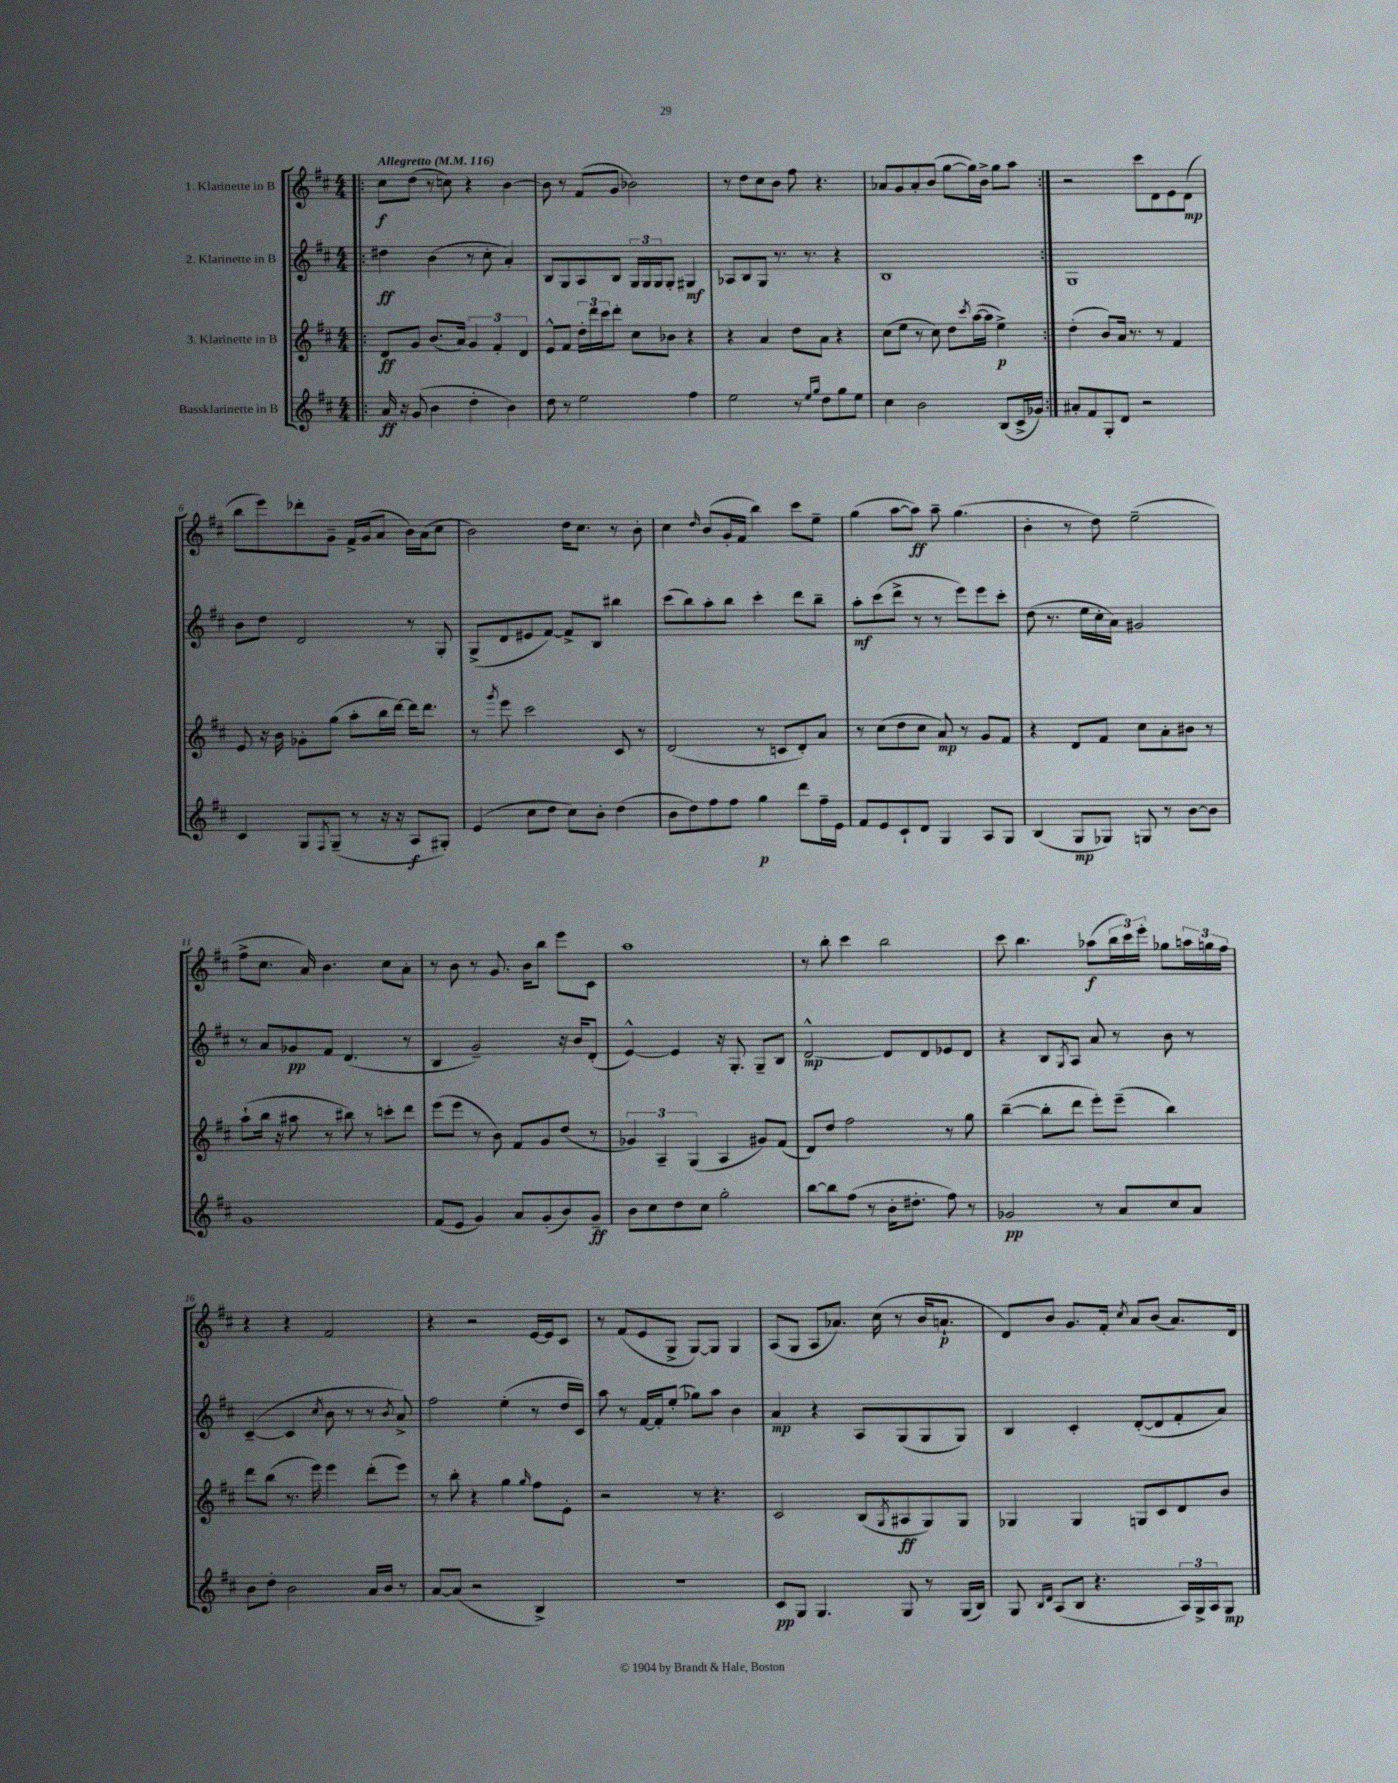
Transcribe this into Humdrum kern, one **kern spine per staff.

**kern	**kern	**kern	**kern
*staff4	*staff3	*staff2	*staff1
*clefG2	*clefG2	*clefG2	*clefG2
*k[f#c#]	*k[f#c#]	*k[f#c#]	*k[f#c#]
*M4/4	*M4/4	*M4/4	*M4/4
*MM116	*MM116	*MM116	*MM116
=!|:	=!|:	=!|:	=!|:
16a	8d	4dd#	8cc#
16r	.	.	.
(8g	8g	.	(8dd
4b	(8.b	(4b	8r
.	.	.	8cc)
.	16a)	.	.
4dd'	6g	8r	4r
.	.	8cc#'	.
.	6f#'	.	.
4b)	.	4a')	[4b
.	6d	.	.
=	=	=	=
8dd	8e^^	8B	8b]
8r	8f#	8G	8r
2ee	24dd'	8A	(8f#
.	24ddd	.	.
.	24ccc#	.	.
.	8ddd'	8B	8g
.	8cc#	24G	2b-)
.	.	24G	.
.	.	24G	.
.	8b-	8G'	.
4ff#	4r	4G#	.
=	=	=	=
2ee	4r	8A-	8r
.	.	8B	8dd
.	4a	8G	8cc#
.	.	8.r	8b
8r	8dd	.	8ff#
.	.	8.r	.
16qqee	.	.	.
16qqgg	.	.	.
8dd	8a	.	4.r
8gg	4r	4r	.
8ee	.	.	.
=	=	=	=
4cc#	(8cc#	1B	8a-
.	8ee	.	8g
2b	8r	.	8a-'
.	8cc#)	.	(8b
.	8dd	.	[8gg
.	8qccc#	.	.
.	([16aa	.	16gg])
.	16aa]	.	16b^
(8B	4ee^)	.	8gg
16c#^	.	.	8aa
16g-)	.	.	.
=:|!	=:|!	=:|!	=:|!
8a#'	(4dd'	1G	2r
8f#	.	.	.
8G'	8b)	.	.
8d	16a	.	.
.	8.r	.	.
2r	.	.	8ccc#
.	8r	.	8d
.	4f#	.	8e
.	.	.	(8d
=	=	=	=
4c#	8e	8b	8bb
.	16r	8dd	8eee)
.	16b	.	.
8G	8g-'	2d	8ddd-'
8qF#	.	.	.
(8G~	(8gg	.	8g~
8r	8aa'	.	16f#^
.	.	.	(16g
16r	16bb	.	8a
16r	[16ddd)	.	.
8A	16ddd]	8r	16b)
.	8.ddd	.	(16a
8G#')	.	8G'	8cc#
=	=	=	=
(4e	8r	(8G^	2b)
.	8qggg	.	.
.	8eee	8d	.
8cc#	2ccc#	8e#	.
8dd	.	[8f#)	.
8cc#)	.	8f#^]	16dd
.	.	.	8.cc#
8b'	.	8B	.
(4dd	8c#	4bb#	8r
.	8r	.	8b'
=	=	=	=
8b	(2d	(8ccc#	4cc#
8dd)	.	8bb)	.
.	.	.	16qqdd
8ff#	.	8aa'	(8b
8ff#	.	8bb	16g'
.	.	.	16f#
4gg	8r	4ccc#'	4bb)
.	8c	.	.
8ddd	8d')	8ddd	8ccc#
16ff#~	8a	8bb~	8ee~
16e	.	.	.
=	=	=	=
8f#	8r	8aa'	(4gg
8e	(8cc#	(8ccc#	.
8c#`	8dd	8ddd^	[8aa
8d	8cc#	8r	8aa])
4G	8a)	8r	8aa~
.	8r	8eee)	(4.gg
8A	8g	8eee	.
8G	8f#	8ccc#'	.
=	=	=	=
(4B	4r	(8dd	4b'
.	.	8.r	.
8G	8d	.	8r
.	.	16ee	.
8G-)	8f#	16cc#'	8dd)
.	.	16a)	.
8G	8cc#	2g#	(2ee~
8r	8a'	.	.
[8b	8b#	.	.
8b]	8r	.	.
=	=	=	=
1g	(8aa`	8r	8ff#^
.	16bb	8a	8.cc#
.	16r	.	.
.	8aa#	8g-	.
.	.	.	16a)
.	8r	8f#	4.b
.	8bb#)	(4.d	.
.	8r	.	.
.	8ccc'	.	8cc#
.	8ddd	8r	8a'
=	=	=	=
(8f#	(8eee	4B	8r
8e	8eee	.	8b
4g)	8r	2g~)	8r
.	8b)	.	8.g
8a	8f#	.	.
.	.	.	16b
(8g'	8g	.	8bb
8b)	(8dd	16r	8eee
.	.	16b	.
8g~	8r	(8d'	8c#
=	=	=	=
8b	6g-)	[4e^^)	1aa
8cc#	.	.	.
.	6A~	.	.
8dd	.	4e]	.
.	(6G	.	.
8cc#	.	.	.
2gg'	4A	16r	.
.	.	8.G'	.
.	8g#)	8G~	.
.	(8f#	8B	.
=	=	=	=
[8bb	8d)	[2d^^	8r
8bb]	8dd	.	8bb'
(8ff#	2ff#	.	4ccc#
8r	.	.	.
16b'	.	8d]	2bb
8.dd#'	.	.	.
.	.	8d	.
8ff#)	8r	8e-	.
8r	8gg	8d	.
=	=	=	=
2g-	([4bb~	4r	8ccc#
.	.	.	4.bb
.	8bb']	8B	.
.	.	8qG	.
.	8ddd	8A	.
8r	8eee')	8a	(8aa-
8a	(8eee~	8r	24bb
.	.	.	24ccc#)
.	.	.	24eee'
8cc#	4bb)	8b	8gg-
8a	.	8r	24aa
.	.	.	24gg
.	.	.	24ff#
=	=	=	=
8b	8ddd	([4c#~	4r
8dd'	(8bb	.	.
2b	8.r	4c#]	4r
.	16eee)	.	.
.	.	8qcc#	.
.	4eee	8b	2f#
.	.	8r	.
16a	(8ddd'	8r	.
16b	.	.	.
.	.	8qb	.
8r	8eee)	8a^)	.
=	=	=	=
[8a	8r	2ff#	4r
(8a]	8bb'	.	.
2r	4r	.	2r
.	4gg	(4ee'	.
.	16qqgg	.	.
4B^)	8ff#	8r	[16e
.	.	.	16e]
.	8e'	16dd	8c#
.	.	16c#)	.
=	=	=	=
1r	2r	8aa	8r
.	.	8r	(8f#
.	.	[16f#	8e
.	.	16f#']	.
.	.	(8ee'	8G^
.	8r	8gg-)	[8G)
.	4.r	8aa	8G]
.	.	4b	4G
=	=	=	=
8c#	2c#	4a	(8A
8G	.	.	8G
4.G	.	4r	8A
.	.	.	8.a-)
.	(8B	8A	.
.	.	.	(16cc#
.	8qG	.	.
8G	8A#	(8G	8r
8r	8G)	8G	16b
.	.	.	8.a`
(16G	8G	8G)	.
16B)	.	.	.
=	=	=	=
8G	4G-	4B	8d)
16qqB	.	.	.
16qqd	.	.	.
(8A	.	.	8b
8B	4G-	4c#'	8.g
4.r	.	.	.
.	.	.	16f#'
.	.	.	8qcc#
.	8G	([8d'	8a
.	8c#	8d]	(8b
24A)	8d	8f#'	8.a)
24G^	.	.	.
24A	.	.	.
8G	8b	8a)	.
.	.	.	16d
==	==	==	==
*-	*-	*-	*-
